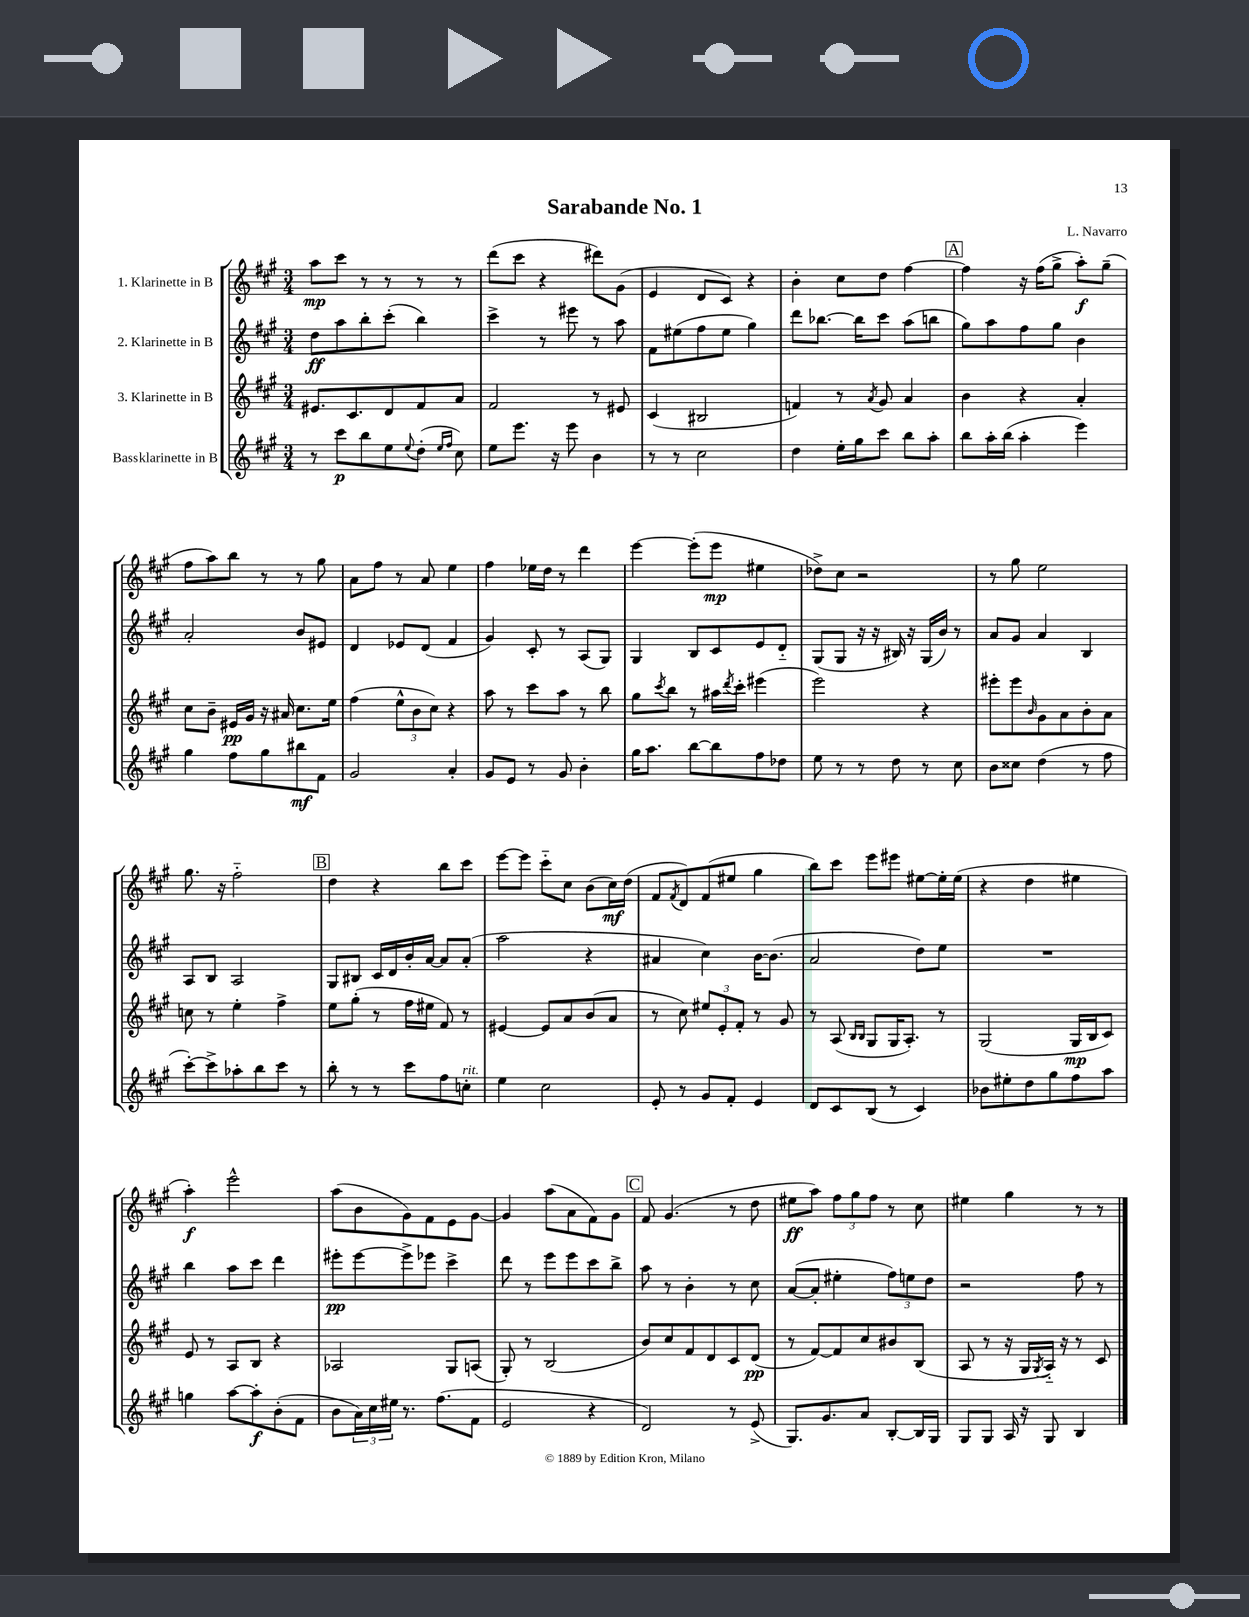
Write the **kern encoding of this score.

**kern	**kern	**kern	**kern
*staff4	*staff3	*staff2	*staff1
*clefG2	*clefG2	*clefG2	*clefG2
*k[f#c#g#]	*k[f#c#g#]	*k[f#c#g#]	*k[f#c#g#]
*M3/4	*M3/4	*M3/4	*M3/4
8r	8.e#	8dd	8aa
8ccc#	.	8aa	8ccc#
.	8.c#	.	.
8bb	.	8bb'	8r
8ee	8d	(8ccc#'	8r
8qqee	.	.	.
(8dd'	8f#	4bb)	8r
16qqee	.	.	.
16qqff#	.	.	.
8cc#)	8a	.	8r
=	=	=	=
8ee	2f#	4ccc#^	(8ddd
8.eee	.	.	8ccc#
.	.	8r	4r
16r	.	.	.
8eee	.	8eee#	.
4b	8r	8r	8ddd#)
.	8e#	8aa	(8g#
=	=	=	=
8r	(4c#	8f#	4e
8r	.	(8ee#	.
2cc#	2B#	8ff#	8d
.	.	8ee#	8c#)
.	.	4gg#)	4r
=	=	=	=
4dd	4f)	8ddd	4b'
.	.	[8.bb-	.
16ee'	8r	.	8cc#
16gg#	.	16bb-]	.
.	8qa	.	.
8ccc#	8g#	8ccc#	8dd
8bb	4a	(8aa	[4ff#
8aa'	.	8bb	.
=	=	=	=
8bb	4b	8gg#)	4ff#]
16aa'	.	8aa	.
(16bb	.	.	.
4aa'	4r	8ff#	16r
.	.	.	(16ff#
.	.	8gg#	8gg#^
4eee)	4a'	4b	8aa')
.	.	.	(8gg#~
=	=	=	=
4gg#	8cc#	2a'	8ff#
.	8b~	.	8aa)
8ff#	16e#	.	8bb
.	16g#	.	.
8gg#	16r	.	8r
.	16a#	.	.
8bb#	8.cc#	8b	8r
8f#	.	8e#	8gg#
.	16ee	.	.
=	=	=	=
2g#	(4ff#	4d	8a
.	.	.	8ff#
.	12ee^^	8e-	8r
.	12b	.	.
.	.	(8d	8a
.	12cc#)	.	.
4a'	4r	4f#	4ee
=	=	=	=
8g#	8aa	4g#)	4ff#
8e	8r	.	.
8r	8ccc#	8c#'	16ee-
.	.	.	16dd
8g#	8aa	8r	8r
4b'	8r	(8A	4ddd
.	8bb	8G#)	.
=	=	=	=
16gg#	8gg#	4G#	[4eee
8.aa	.	.	.
.	8qccc#	.	.
.	8bb	.	.
[8bb	8r	8B	(8eee']
8bb]	16aa#	8c#	8eee
.	8qddd	.	.
.	16ccc#'	.	.
8ff#	(4eee#	8e	4ee#
8dd-	.	8d'~	.
=	=	=	=
8ee	2eee)	(8G#	8dd-^)
8r	.	8G#	8cc#
8r	.	16r	2r
.	.	16r	.
8dd	.	16B#)	.
.	.	16r	.
8r	4r	(16G#	.
.	.	16b)	.
8cc#	.	8r	.
=	=	=	=
8b	8eee#'	8a	8r
8cc##	8eee#	8g#	8gg#
.	16qqb	.	.
(4dd	8g#	4a	2ee
.	8a	.	.
8r	8b'	4B	.
8ff#	8a	.	.
=	=	=	=
[8ccc#')	8cc	8A	8.gg#
8ccc#^]	8r	8B	.
.	.	.	16r
8aa-'	4ee'	2A	2ff#'~
8bb	.	.	.
8ccc#	4ff#^	.	.
8r	.	.	.
=	=	=	=
8bb'	8ee	8G#	4dd
8r	(8gg#'	8B#	.
8r	8r	16c#	4r
.	.	16d	.
8ccc#	16ff#	16b'	.
.	16ee#	[16a	.
8ff#	8f#)	8a]	8bb
8cc'	8r	(8a'	8ccc#
=	=	=	=
4ee	[4e#	2aa	[8eee
.	.	.	8eee]
2cc#	8e#]	.	8ccc#'~
.	8a	.	8cc#
.	(8b	4r	(8b
.	8a	.	16cc#)
.	.	.	(16dd
=	=	=	=
8e'	8r	4a#	8f#
.	.	.	8qf#
8r	8cc#)	.	8d)
8g#	12ee#	4cc#)	(8f#
.	12e'	.	.
8f#'	.	.	8ee#
.	12f#'	.	.
4e	8r	[16b	4gg#
.	.	(8.b]	.
.	8g#	.	.
=	=	=	=
8d	8r	2a	8bb)
8c#	(8A	.	8ccc#
.	16qqB	.	.
.	16qqB	.	.
(8B	8G#	.	8eee
8r	16G#	.	8eee#
.	8.A')	.	.
4c#)	.	8dd)	[8ee#
.	8r	8ee	16ee#']
.	.	.	(16ee#
=	=	=	=
8b-	(2G#	2.r	4r
8ee#'	.	.	.
8dd	.	.	4dd
8gg#	.	.	.
8ff#	16G#	.	4ee#
.	16B	.	.
8aa	8c#)	.	.
=	=	=	=
4gg	8e	4bb	4aa')
.	8r	.	.
[8aa	8A	8aa	2eee^^
8aa']	8B	8ccc#	.
(8b'	4r	4ddd	.
8f#	.	.	.
=	=	=	=
8b	2A-	8eee#'	(8aa
24a)	.	[8eee#	8b
24cc#	.	.	.
24ee#	.	.	.
8.r	.	8eee#^]	8g#)
.	.	8eee-	8f#
(8.ff#	.	.	.
.	8G#	4ccc#^	8e
8f#	(8A	.	[8g#
=	=	=	=
2e	8G#')	8ddd	4g#]
.	8r	8r	.
.	(2B	8eee	(8aa
.	.	8eee	8a
4r	.	8ccc#	8f#)
.	.	8bb^	8g#
=	=	=	=
2d)	8b)	8aa	8f#
.	8cc#	8r	(4.g#
.	8f#	4b'	.
.	8d	.	.
8r	8c#	8r	8r
(8e^	(8d	8cc#	8dd
=	=	=	=
8.G#)	8r	([8a	8ee#
.	[8f#)	8a']	8aa)
8.g#	.	.	.
.	8f#]	4ee#'	12ff#
.	.	.	12gg#
8a	8cc#	.	.
.	.	.	12ff#
[8B'	8b#	12ff#)	8r
.	.	12ee	.
16B]	(8B	.	8cc#
.	.	12dd	.
16G#	.	.	.
=	=	=	=
8G#	8A	2r	4ee#
8G#	8r	.	.
16A	16r	.	4gg#
16r	16G#	.	.
.	8qG#	.	.
8G#	16A'~)	.	.
.	16r	.	.
4B	8r	8ff#	8r
.	8c#	8r	8r
==	==	==	==
*-	*-	*-	*-
